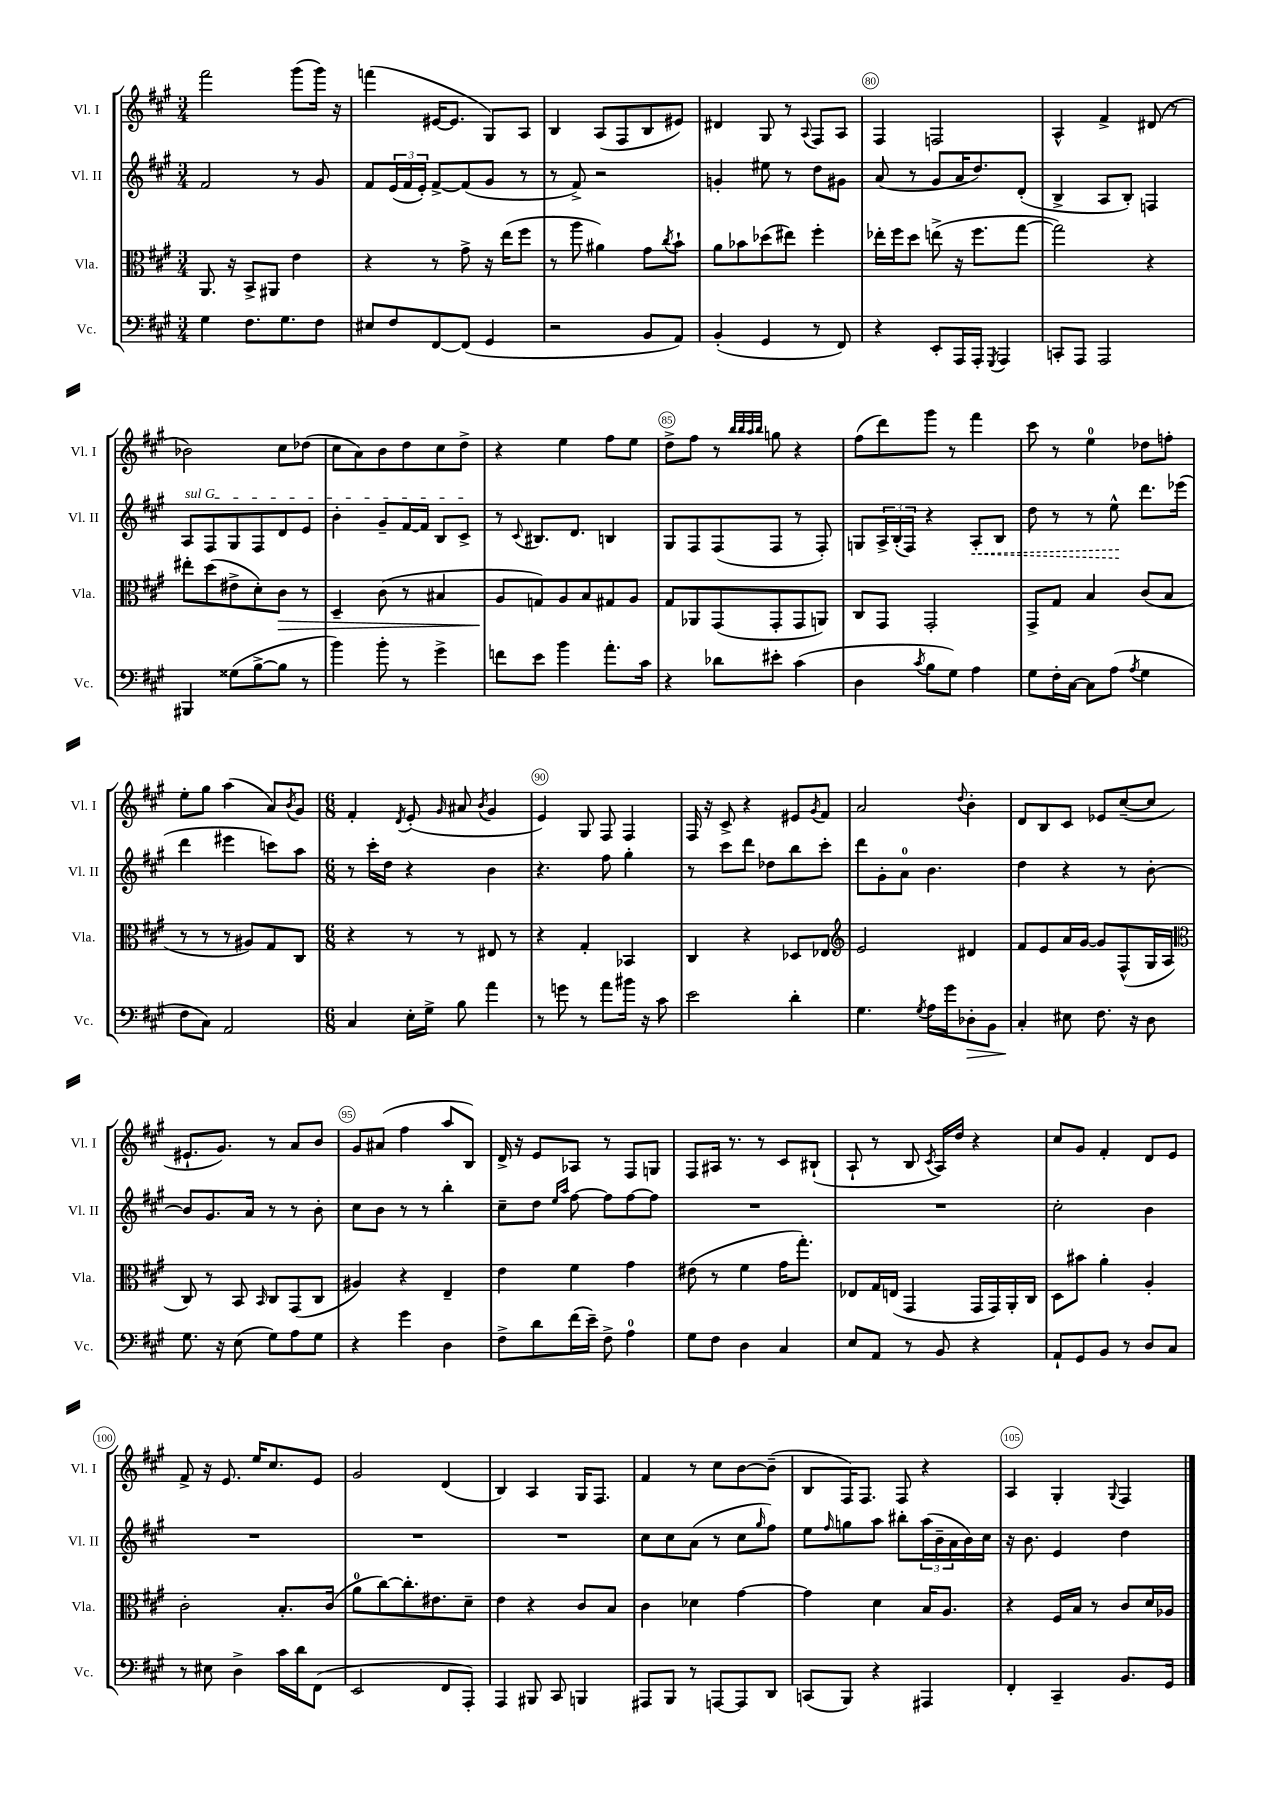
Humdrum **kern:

**kern	**kern	**kern	**kern
*staff4	*staff3	*staff2	*staff1
*clefF4	*clefC3	*clefG2	*clefG2
*k[f#c#g#]	*k[f#c#g#]	*k[f#c#g#]	*k[f#c#g#]
*M3/4	*M3/4	*M3/4	*M3/4
4G#	8.AA	2f#	2fff#
.	16r	.	.
8.F#	8BB^	.	.
.	8AA#	.	.
8.G#	.	.	.
.	4e	8r	(8ggg#
8F#	.	8g#	16ggg#)
.	.	.	16r
=	=	=	=
8E#	4r	8f#	(4fff
8F#	.	(24e	.
.	.	24f#	.
.	.	24e')	.
[8FF#	8r	[8f#^	[16e#
.	.	.	8.e#]
(8FF#]	8g#^	(8f#]	.
4GG#	16r	8g#	8G#)
.	(16ee	.	.
.	8ff#	8r	8A
=	=	=	=
2r	8r	8r	4B
.	8aa	8f#^)	.
.	4a#)	2r	(8A
.	.	.	8F#
8BB	8g#	.	8B
.	8qcc#	.	.
8AA)	8b`	.	8e#)
=	=	=	=
(4BB'	8a	4g'	4d#
.	8b-	.	.
4GG#	(8dd-	8ee#	8G#
.	8ee#)	8r	8r
.	.	.	8qqA
8r	4ff#'	8dd	8F#
8FF#)	.	8g#	8A
=	=	=	=
4r	16ee-'	(8a	4F#
.	16ff#	.	.
.	8dd	8r	.
8EE'	(8ee^	8g#	2F
16AAA	16r	16a	.
16AAA'	8.ff#	8.dd)	.
8qGGG#	.	.	.
4AAA	.	.	.
.	[8gg#	(8d'	.
=	=	=	=
8CC'	2gg#])	4B^	4A^^
8AAA	.	.	.
2AAA	.	8A	4f#^
.	.	8B')	.
.	4r	4F	(8d#
.	.	.	8r
=	=	=	=
4BBB#	8ee#'	8A	2b-)
.	(8dd	8F#	.
(8G##	8e#^	8G#	.
[8B^	8d')	8F#	.
8B]	8c#	8d	8cc#
8r	8r	8e	(8dd-
=	=	=	=
4b)	4D~	4b'	8cc#
.	.	.	8a)
8b'	(8c#	8g#~	8b
8r	8r	[16f#	8dd
.	.	16f#]	.
4g#^	4B#	8B	8cc#
.	.	8c#^	8dd^
=	=	=	=
8f	8A	8r	4r
.	.	8qqc#	.
8e	8G)	8.B#	.
4b	8A	.	4ee
.	.	8.d	.
.	8B	.	.
8.a'	8G#	4B	8ff#
.	8A	.	8ee
16c#	.	.	.
=	=	=	=
4r	8G#	8G#	8dd^
.	8AA-	8F#	8ff#
8d-	(8GG#	(8F#	8r
.	.	.	32qqbb
.	.	.	32qqbb
.	.	.	32qqaa
.	.	.	32qqbb
8e#'	8GG#'	8F#	8gg
(4c#	8GG#	8r	4r
.	8AA)	8F#')	.
=	=	=	=
4D	8C#	8G	(8ff#
.	8GG#	24A^	8ddd)
.	.	(24B'	.
.	.	24F#)	.
8qc#	.	.	.
8B	2GG#'	4r	8ggg#
8G#)	.	.	8r
4A	.	8A'	4fff#
.	.	8B	.
=	=	=	=
8G#	8GG#^	8dd	8ccc#
16F#'	8G#	8r	8r
[16C#	.	.	.
8C#]	4B	8r	4ee
(8A	.	8ee^^	.
8qA	.	.	.
4G#	(8c#	8.ddd	8dd-
.	8B	.	8ff'
.	.	(16eee-	.
=	=	=	=
8F#	8r	4ddd	8ee'
8C#)	8r	.	8gg#
2AA	8r	4eee#	(4aa
.	8A#)	.	.
.	8G#	8ccc)	8a)
.	.	.	8qb
.	8C#	8aa	8g#
=	=	=	=
*M6/8	*M6/8	*M6/8	*M6/8
4C#	4r	8r	4f#'
.	.	16ccc#'	.
.	.	16dd	.
.	.	.	8qd
16E'	8r	4r	(8e'
16G#^	.	.	.
.	.	.	16qqg#
8B	8r	.	8a#
.	.	.	8qb
4a	8E#	4b	4g#
.	8r	.	.
=	=	=	=
8r	4r	4.r	4e)
8g	.	.	.
8r	4G#'	.	8G#
8a	.	8ff#	8F#
16b#	4BB-	4gg#'	4F#
16r	.	.	.
8c#	.	.	.
=	=	=	=
2e	4C#	8r	16F#
.	.	.	16r
.	.	8ccc#	8c#^
.	4r	8ddd	4r
.	.	8dd-	.
4d'	8D-	8bb	8e#
.	.	.	8qg#
.	8E-	8ccc#'	8f#
=	=	=	=
*	*clefG2	*	*
4.G#	2e	8ddd	2a
.	.	8g#'	.
.	.	8a	.
8qG#	.	.	.
16A	.	4.b	.
16g#	.	.	.
.	.	.	8qqdd
8D-'	4d#	.	4b'
8BB	.	.	.
=	=	=	=
4C#'	8f#	4dd	8d
.	8e	.	8B
8E#	16a	4r	8c#
.	[16g#	.	.
8.F#	8g#]	.	8e-
.	(8F#^^	8r	([8cc#~
16r	.	.	.
8D	16G#	[8b'	8cc#]
.	16A	.	.
=	=	=	=
*	*clefC3	*	*
8.G#	8C#)	8b]	8.e#`
.	8r	8.g#	.
16r	.	.	8.g#)
(8E	8BB	.	.
.	.	16a	.
.	16qqBB	.	.
8G#)	8C#	8r	8r
8A	(8GG#	8r	8a
8G#	8C#	8b'	8b
=	=	=	=
4r	4A#)	8cc#	8g#
.	.	8b	(8a#
4g#	4r	8r	4ff#
.	.	8r	.
4D	4E~	4bb'	8aa
.	.	.	8B)
=	=	=	=
8F#^	4e	8cc#~	16d^
.	.	.	16r
8d	.	8dd	8e
.	.	16qqee	.
.	.	16qqaa	.
(16f#	4f#	[8ff#	8A-
16e~)	.	.	.
8F#^	.	8ff#]	8r
4A	4g#	[8ff#	8F#
.	.	8ff#]	8G
=	=	=	=
8G#	(8e#	2.r	8F#
8F#	8r	.	16A#
.	.	.	8.r
4D	4f#	.	.
.	.	.	8r
4C#	16g#	.	8c#
.	8.gg#')	.	.
.	.	.	(8B#`
=	=	=	=
8E	8E-	2.r	8A`
8AA	16G#	.	8r
.	(16E	.	.
8r	4GG#	.	8B
.	.	.	8qc#
8BB	.	.	16A)
.	.	.	16dd
4r	16GG#	.	4r
.	16GG#)	.	.
.	16AA'	.	.
.	16C#	.	.
=	=	=	=
8AA`	8D	2cc#'	8cc#
8GG#	8b#	.	8g#
8BB	4a'	.	4f#'
8r	.	.	.
8D	4A'	4b	8d
8C#	.	.	8e
=	=	=	=
8r	2c#'	2.r	8f#^
8E#	.	.	16r
.	.	.	8.e
4D^	.	.	.
.	.	.	16ee
.	.	.	8.cc#
16c#	8.B'	.	.
16d	.	.	.
(8FF#	.	.	8e
.	(16c#	.	.
=	=	=	=
2EE	8a	2.r	2g#
.	[8cc#)	.	.
.	8.cc#']	.	.
.	8.e#	.	.
8FF#	.	.	(4d
8AAA')	8d~	.	.
=	=	=	=
4AAA	4e	2.r	4B)
8BBB#	4r	.	4A
8CC#	.	.	.
4BBB	8c#	.	16G#
.	.	.	8.F#
.	8B	.	.
=	=	=	=
8AAA#	4c#	8cc#	4f#
8BBB	.	8cc#	.
8r	4d-	(8a	8r
[8AAA	.	8r	8cc#
8AAA]	[4g#	8cc#	[8b
.	.	16qqgg#	.
8DD	.	8ff#)	(8b~]
=	=	=	=
(8CC	4g#]	8ee	8B
.	.	16qqff#	.
8BBB)	.	8gg	16F#)
.	.	.	8.F#
4r	4d	8aa	.
.	.	8bb#'	8F#
4AAA#	16B	(24aa	4r
.	.	24b~	.
.	8.A	.	.
.	.	24a	.
.	.	16b)	.
.	.	16cc#	.
=	=	=	=
4FF#'	4r	16r	4A
.	.	8.b	.
4CC#~	16F#	4e	4G#'
.	16B	.	.
.	8r	.	.
.	.	.	8qqG#
8.BB	8c#	4dd	4F#
.	16d	.	.
16GG#	16A-	.	.
==	==	==	==
*-	*-	*-	*-
